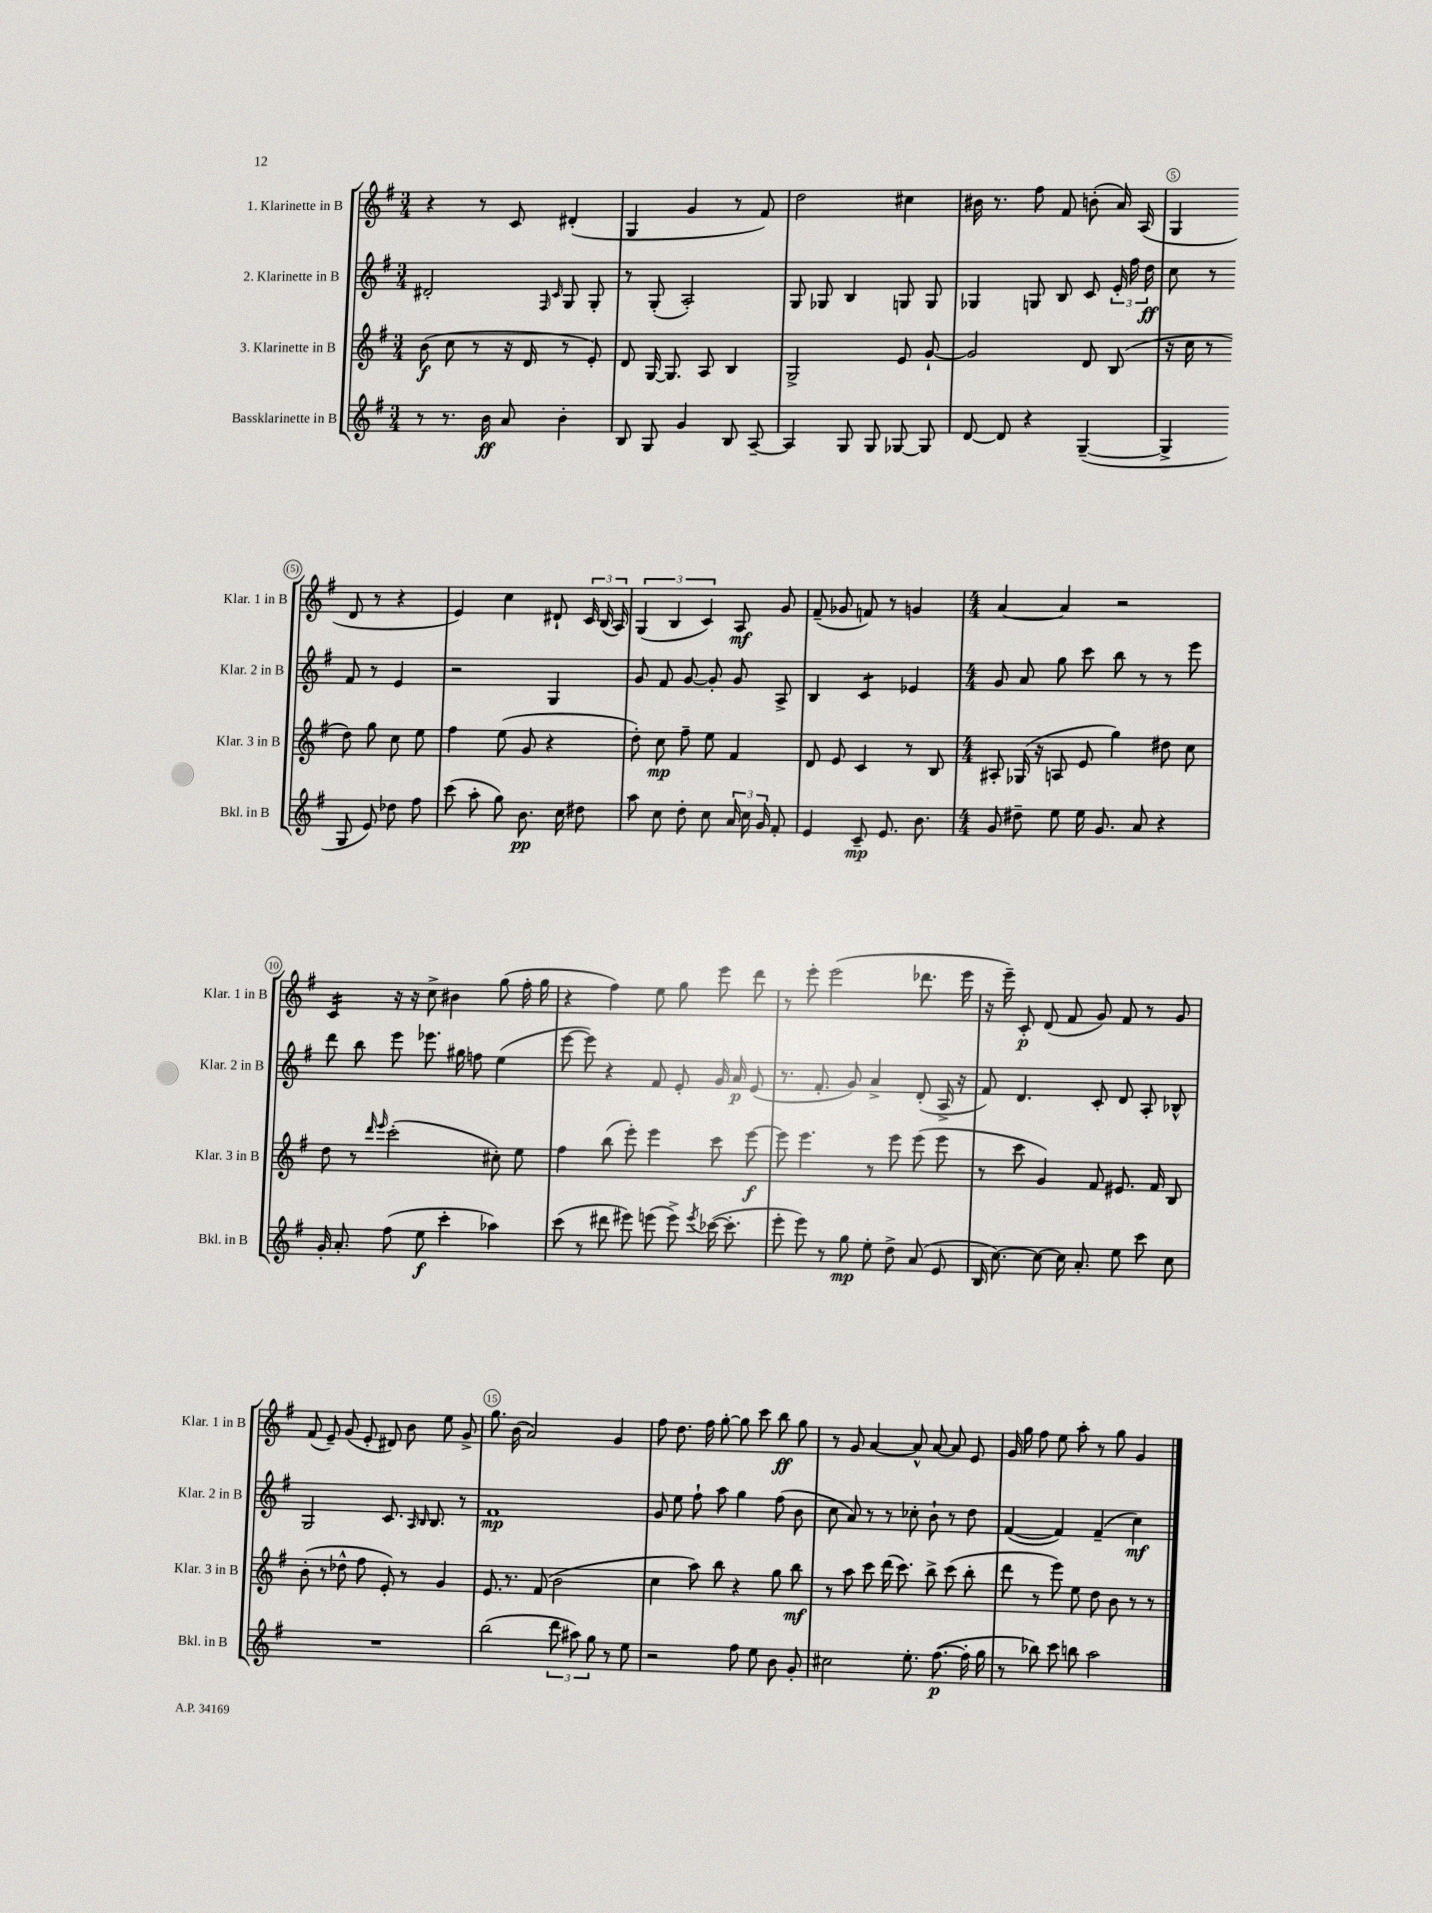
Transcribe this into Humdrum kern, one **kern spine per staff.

**kern	**dynam	**kern	**dynam	**kern	**dynam	**kern	**dynam
*part4	*part4	*part3	*part3	*part2	*part2	*part1	*part1
*staff4	*staff4	*staff3	*staff3	*staff2	*staff2	*staff1	*staff1
*I"Bassklarinette in B	*	*I"3. Klarinette in B	*	*I"2. Klarinette in B	*	*I"1. Klarinette in B	*
*I'Bkl. in B	*	*I'Klar. 3 in B	*	*I'Klar. 2 in B	*	*I'Klar. 1 in B	*
*clefG2	*	*clefG2	*	*clefG2	*	*clefG2	*
*k[f#]	*	*k[f#]	*	*k[f#]	*	*k[f#]	*
*M3/4	*	*M3/4	*	*M3/4	*	*M3/4	*
=1	=1	=1	=1	=1	=1	=1	=1
8r	.	(8b\	f	2d#X'/	.	4r	.
8.r	.	8cc\	.	.	.	.	.
.	.	8r	.	.	.	8r	.
16b\	ff	.	.	.	.	.	.
8a/	.	16r	.	.	.	8c/	.
.	.	16d/	.	.	.	.	.
.	.	.	.	16qqF#/	.	.	.
.	.	.	.	16qqc/	.	.	.
4b'\	.	8r	.	8G/	.	(4d#X'/	.
.	.	8e'/)	.	8G'/	.	.	.
=2	=2	=2	=2	=2	=2	=2	=2
8B/	.	8d/	.	8r	.	4G/	.
8G/	.	[16G/	.	(8G'/	.	.	.
.	.	8.G/]	.	.	.	.	.
4g/	.	.	.	2A'/)	.	4g/	.
.	.	8A/	.	.	.	.	.
8B/	.	4B/	.	.	.	8r	.
[8A~/	.	.	.	.	.	8f#/)	.
=3	=3	=3	=3	=3	=3	=3	=3
4A/]	.	2G^/	.	8G/	.	2dd\	.
.	.	.	.	8G-X/	.	.	.
8G/	.	.	.	4B/	.	.	.
8G/	.	.	.	.	.	.	.
[8G-X/	.	8e/	.	8Gn/	.	4cc#X\	.
8G-/]	.	[8g`/	.	8G/	.	.	.
=4	=4	=4	=4	=4	=4	=4	=4
[8d/	.	2g/]	.	4G-X/	.	16b#X\	.
.	.	.	.	.	.	8.r	.
8d/]	.	.	.	.	.	.	.
4r	.	.	.	8Gn/	.	8ff#\	.
.	.	.	.	8B/	.	8f#/	.
([4G~/	.	8d/	.	8c/	.	(8bn'\	.
.	.	(8B/	.	24e'/	.	16a/)	.
.	.	.	.	24ff#\	.	.	.
.	.	.	.	.	.	(16A/	.
.	.	.	.	24dd\	ff	.	.
=5	=5	=5	=5	=5	=5	=5	=5
4G^/]	.	16r	.	8cc\	.	4G/	.
.	.	16cc\	.	.	.	.	.
.	.	8r	.	8r	.	.	.
8G/	.	8dd\)	.	8f#/	.	8d/	.
8e/)	.	8gg\	.	8r	.	8r	.
8dd-X\	.	8cc\	.	4e/	.	4r	.
8ff#\	.	8ee\	.	.	.	.	.
!!LO:LB:g=z
=6	=6	=6	=6	=6	=6	=6	=6
(8ccc\	.	4ff#\	.	2r	.	4e/)	.
8aa'\	.	.	.	.	.	.	.
8gg\)	.	(8ee\	.	.	.	4cc\	.
8.b\	pp	8g/	.	.	.	.	.
.	.	4r	.	4G/	.	8d#X`/	.
16cc\	.	.	.	.	.	.	.
8dd#X\	.	.	.	.	.	24c/	.
.	.	.	.	.	.	(24B/	.
.	.	.	.	.	.	24A/)	.
=7	=7	=7	=7	=7	=7	=7	=7
8aa\	.	8dd'\)	.	8g/	.	(6G/	.
8cc\	.	8cc\	mp	8f#/	.	.	.
.	.	.	.	.	.	6B/	.
8dd'\	.	8ff#~\	.	[8g/	.	.	.
.	.	.	.	.	.	6c/)	.
8cc\	.	8ee\	.	8g'/]	.	.	.
24a/	.	4f#/	.	8g/	.	8A/	mf
24cc\	.	.	.	.	.	.	.
24g/	.	.	.	.	.	.	.
8f#'/	.	.	.	8A^/	.	8g/	.
=8	=8	=8	=8	=8	=8	=8	=8
4e/	.	8d/	.	4B/	.	(8f#~/	.
.	.	8e/	.	.	.	8g-X/	.
*	*	*	*	*tremolo	*	*	*
8c~/	mp	4c/	.	8c/L	.	8fn/)	.
8.e/	.	.	.	8c/J	.	8r	.
*	*	*	*	*Xtremolo	*	*	*
.	.	8r	.	4e-X/	.	4gn/	.
8.b\	.	.	.	.	.	.	.
.	.	8B/	.	.	.	.	.
=9	=9	=9	=9	=9	=9	=9	=9
*M4/4	*	*M4/4	*	*M4/4	*	*M4/4	*
8g/	.	8A#X'/	.	8g/	.	[4a/	.
8dd#X~\	.	(16G-X/	.	8a/	.	.	.
.	.	16r	.	.	.	.	.
8ee\	.	8An/	.	8gg\	.	4a/]	.
16ee\	.	8e/	.	8ccc\	.	.	.
8.g/	.	.	.	.	.	.	.
.	.	4gg\)	.	8bb\	.	2r	.
8a/	.	.	.	8r	.	.	.
4r	.	8dd#X\	.	8r	.	.	.
.	.	8cc\	.	8eee\	.	.	.
!!LO:LB:g=z
=10	=10	=10	=10	=10	=10	=10	=10
*	*	*	*	*	*	*tremolo	*
16g'/	.	8dd\	.	8ddd\	.	16c/LL	.
8.a'/	.	.	.	.	.	16c/	.
.	.	8r	.	8bb\	.	16c/	.
.	.	.	.	.	.	16c/JJ	.
*	*	*	*	*	*	*Xtremolo	*
.	.	16qqddd/	.	.	.	.	.
.	.	16qqeee/	.	.	.	.	.
(8ff#\	.	(2ccc'\	.	8eee\	.	16r	.
.	.	.	.	.	.	16r	.
8ee\	f	.	.	8.eee-X\	.	8cc^\	.
4ccc'\	.	.	.	.	.	4b#X\	.
.	.	.	.	16gg#X\	.	.	.
.	.	.	.	8ffn\	.	.	.
4aa-X\)	.	8cc#X'\)	.	(4ee\	.	(8gg\	.
.	.	8ee\	.	.	.	16ff#'\	.
.	.	.	.	.	.	16gg\	.
=11	=11	=11	=11	=11	=11	=11	=11
(8ccc\	.	4ff#\	.	[8eee\	.	4r	.
8r	.	.	.	8eee\])	.	.	.
8ddd#X\	.	(8bb\	.	4r	.	4ff#\)	.
8eee#X\)	.	8eee'\)	.	.	.	.	.
(8eeen\	.	4eee\	.	8f#/	.	8ee\	.
8eee^\)	.	.	.	8e'/	.	8gg\	.
8qeee/	.	.	.	.	.	.	.
([16ccc-X\	.	8ccc\	.	16g/	.	8eee\	.
8.ccc-'\]	.	.	.	16a/	p	.	.
.	.	[8eee\	f	(8e/	.	8ddd\	.
=12	=12	=12	=12	=12	=12	=12	=12
8eee'\	.	8eee\]	.	8.r	.	8r	.
8eee\)	.	4.eee\	.	.	.	8eee'\	.
.	.	.	.	8.f#'/	.	.	.
8r	.	.	.	.	.	(2eee\	.
8gg\	mp	.	.	8g/)	.	.	.
8ee'\	.	8r	.	4a^/	.	.	.
8dd^\	.	8eee\	.	.	.	.	.
(8a/	.	(8eee\	.	(8d'/	.	8.ddd-X\	.
8e/	.	8eee\	.	16A^/	.	.	.
.	.	.	.	16r	.	16eee\	.
=13	=13	=13	=13	=13	=13	=13	=13
16B/	.	8r	.	8f#/)	.	16r	.
[8.cc\)	.	.	.	.	.	16eee~\)	.
.	.	8ccc\	.	4.d/	.	8c'/	p
8cc\_	.	4g/)	.	.	.	(8d/	.
16cc\]	.	.	.	.	.	8f#/	.
8.a'/	.	.	.	.	.	.	.
.	.	8f#/	.	8c'/	.	8g/)	.
8ee\	.	8.e#X/	.	8d/	.	8f#/	.
8ccc\	.	.	.	8A'/	.	8r	.
.	.	16f#/	.	.	.	.	.
8cc\	.	8B/	.	8B-X^^/	.	8g/	.
!!LO:LB:g=z
=14	=14	=14	=14	=14	=14	=14	=14
1r	.	(8b'\	.	2G/	.	(8f#/	.
.	.	8r	.	.	.	8e~/)	.
.	.	8dd-X^^\	.	.	.	(8g/	.
.	.	8ff#\	.	.	.	8e'/	.
.	.	8e'/)	.	8.c/	.	8d#X/)	.
.	.	8r	.	.	.	8b\	.
.	.	.	.	16qqA/	.	.	.
.	.	.	.	16qqB/	.	.	.
.	.	.	.	8.B/	.	.	.
.	.	4g/	.	.	.	8ee\	.
.	.	.	.	8r	.	8g^/	.
=15	=15	=15	=15	=15	=15	=15	=15
(2bb\	.	8.e/	.	1f#	mp	8.gg\	.
.	.	8.r	.	.	.	(16b\	.
.	.	.	.	.	.	2a/)	.
.	.	(8f#/	.	.	.	.	.
12ddd\	.	2b\	.	.	.	.	.
12aa#X\)	.	.	.	.	.	.	.
12gg\	.	.	.	.	.	.	.
8r	.	.	.	.	.	4g/	.
8ee\	.	.	.	.	.	.	.
=16	=16	=16	=16	=16	=16	=16	=16
2r	.	4cc\	.	8g/	.	8ff#\	.
.	.	.	.	8ee\	.	8.dd\	.
.	.	8aa\)	.	8ff#`\	.	.	.
.	.	.	.	.	.	16ff#\	.
.	.	8bb\	.	8aa\	.	[8gg'\	.
8ff#\	.	4r	.	4gg\	.	8gg\]	.
8ee\	.	.	.	.	.	8ccc\	.
8b\	.	8gg\	.	(8ff#\	.	8bb\	ff
8g'/	.	8bb\	mf	8b\	.	8gg\	.
=17	=17	=17	=17	=17	=17	=17	=17
2cc#X\	.	8r	.	8cc\	.	8r	.
.	.	8aa\	.	8a/)	.	8g/	.
.	.	8ccc\	.	8r	.	[4a/	.
.	.	(16ddd\	.	8r	.	.	.
.	.	8.ccc\)	.	.	.	.	.
8.ee'\	.	.	.	8cc-X'\	.	8a^^/]	.
.	.	8bb^\	.	8b`\	.	[8a/	.
([8.ff#\	p	.	.	.	.	.	.
.	.	(8ccc\	.	8r	.	8a/]	.
16ff#'\]	.	8bb'\	.	8dd\	.	8e/	.
16gg\	.	.	.	.	.	.	.
=18	=18	=18	=18	=18	=18	=18	=18
8r	.	8ddd\	.	([4f#/	.	16g/	.
.	.	.	.	.	.	16gg\	.
8bb-X\)	.	8r	.	.	.	8ff#\	.
8ccc\	.	8eee\)	.	4f#/])	.	8ee\	.
8bbn\	.	8ee\	.	.	.	8aa'\	.
2aa\	.	8dd\	.	(4f#~/	.	8r	.
.	.	8b\	.	.	.	8gg\	.
.	.	8r	.	4cc\)	mf	4g/	.
.	.	8r	.	.	.	.	.
==	==	==	==	==	==	==	==
*-	*-	*-	*-	*-	*-	*-	*-
